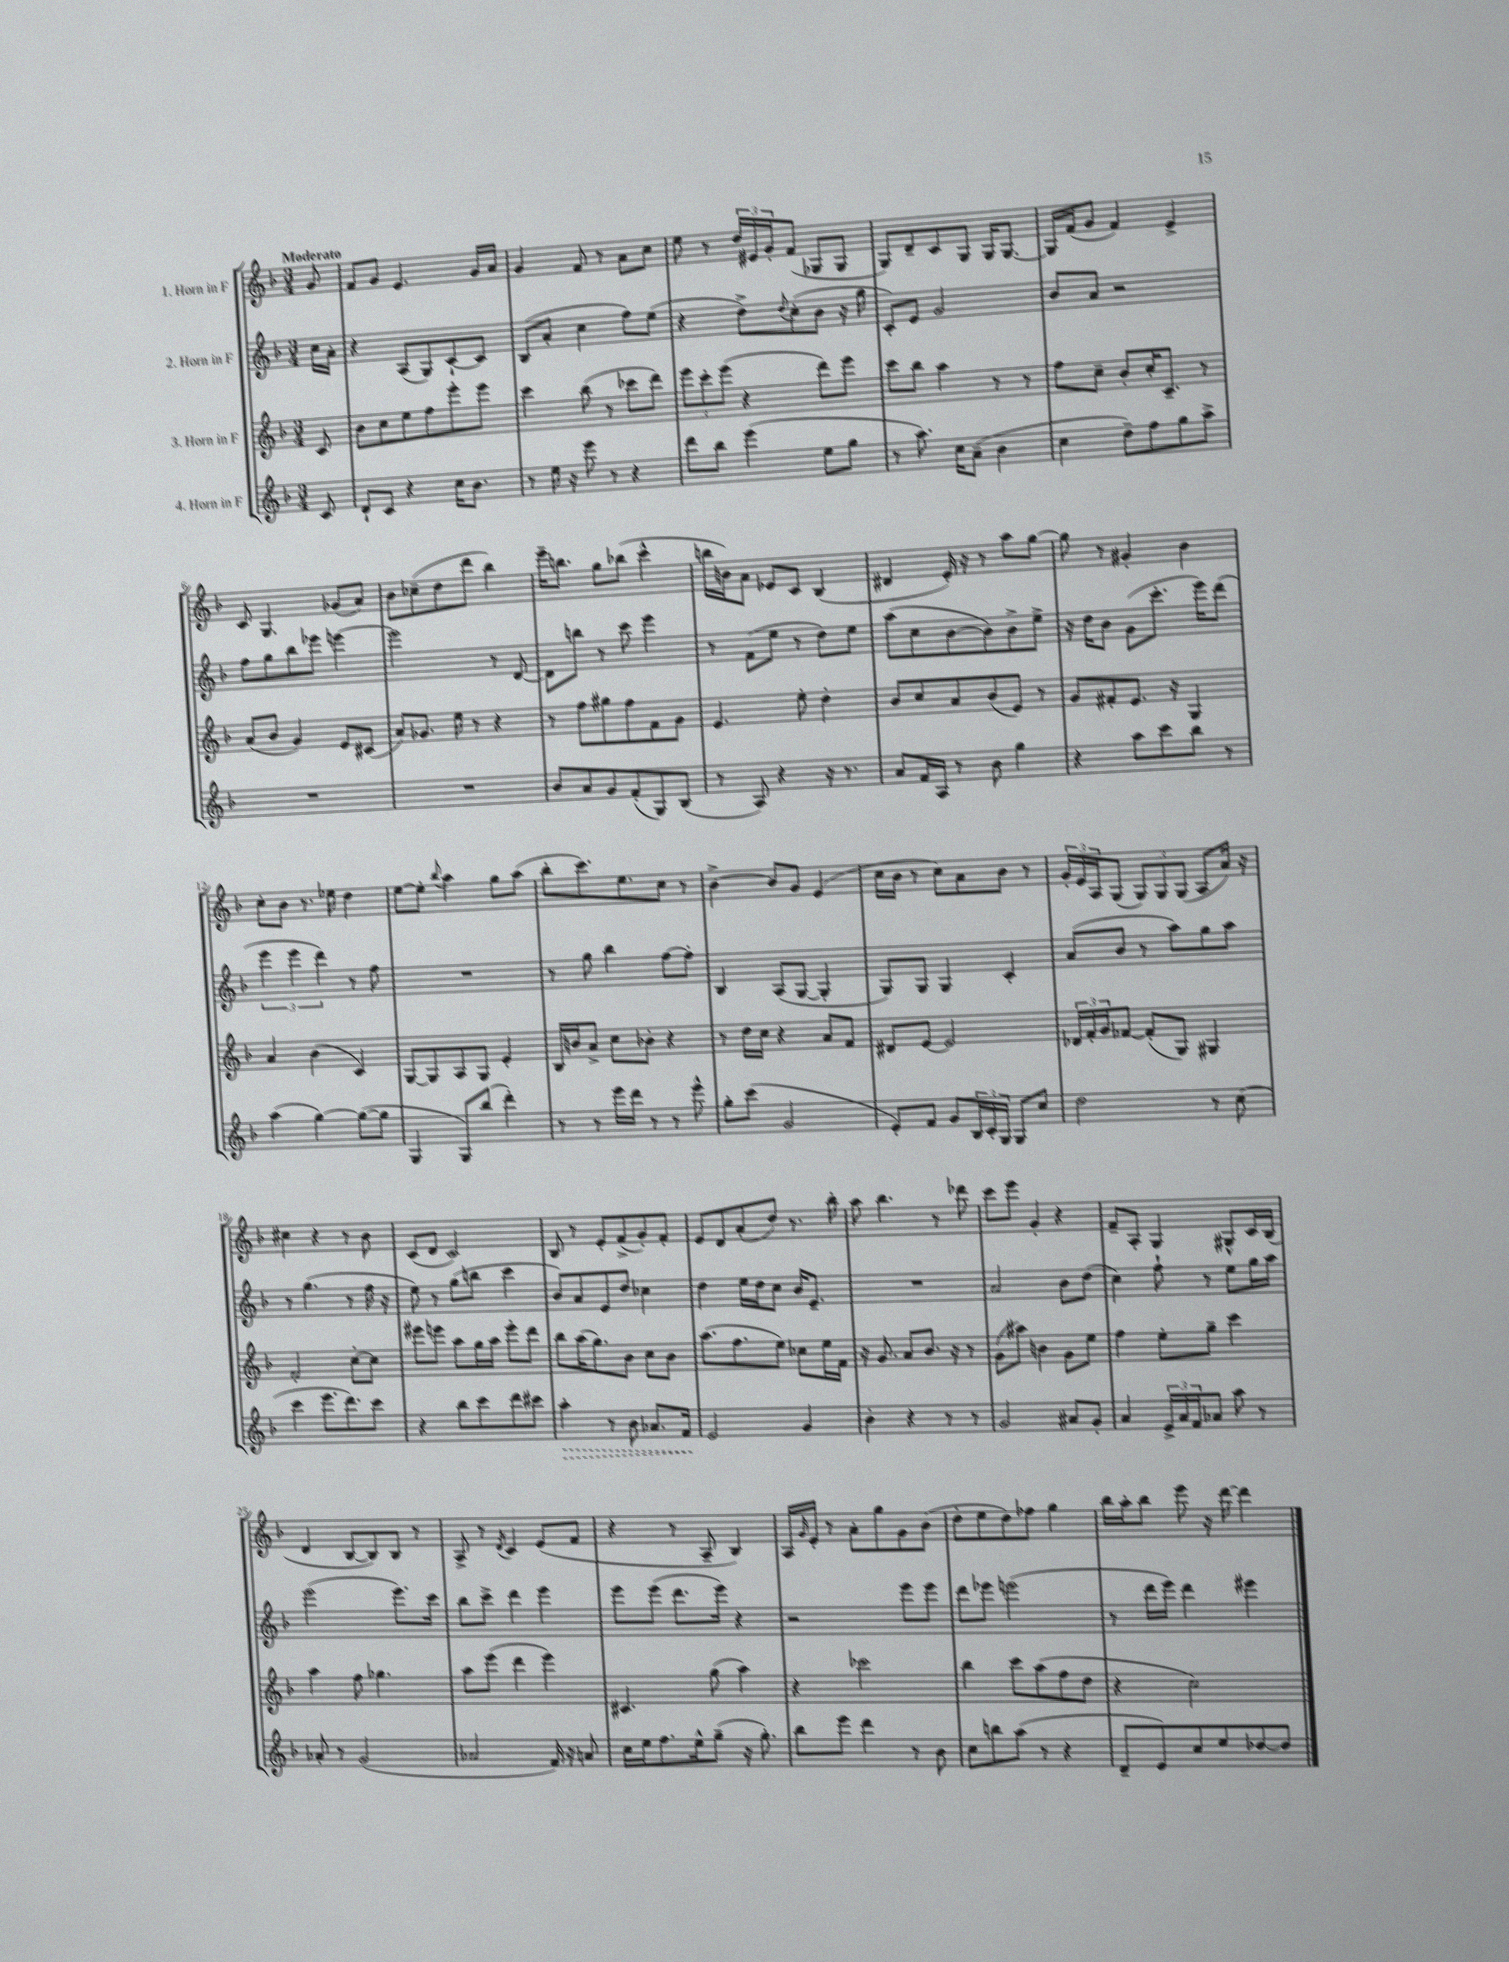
<<
\new StaffGroup <<
\new Staff = "s0" \with { instrumentName = "1. Horn in F" } {
    \clef treble \key f \major \numericTimeSignature \time 3/4 \partial 8 \tempo "Moderato"
    g'8 |
    f'8 g'8 e'4. g'16 a'16 |
    g'4 f'8 r8 a'8 c''8 |
    e''8 r8 \tuplet 3/2 { d''16 eis'16 g'16-. } f'8( ges8 ges8 |
    g8) d'8-- c'8 g8 g16 g8.~ |
    g16 f'16( g'8 f'4) e'4-> |
    c'8 g4. ges'8( a'8) |
    bes'8 ces''8--( d''8 d'''8 bes''4) |
    e'''16-- b''8. g''8 bes''8( c'''4-^ |
    b''16 b'16) a'8 ees'8 c'8 bes4( |
    dis'4 e'16-.) r16 r8 a''8 g''8~ |
    g''8 r8 gis'4-. bes'4 |
    c''8-. bes'8 r8. ees''16 d''4 |
    e''8~ e''8-. \appoggiatura { bes''8 } a''4 g''8 a''8( |
    bes''8-. c'''8.) e''8. c''8 r8 |
    bes'4~-> bes'8 g'8 e'4( |
    c''16 bes'16 r8 c''8) a'8 bes'8 r8 |
    \tuplet 3/2 { g'16-. e'16 a16 } g8( \tuplet 3/2 { g8) g8 g8( } a8 a'16) r16 |
    cis''4 r4 r8 bes'8 |
    c'8( d'8 c'2) |
    bes8 r8 e'8-. f'8->( g'8-.) f'8-. |
    e'8 d'8 a'8-.( d''8) r8. bes''16-. |
    a''8 bes''4. r8 des'''8 |
    c'''8 e'''8 g'4-. r4 |
    f'8-- a8-. g4 gis8-^ c'16 bes16( |
    d'4 bes8~ bes8) bes8 r8 |
    a8-> r8 \acciaccatura { d'8 } c'4 e'8( f'8 |
    r4 r8 a8-- bes4) |
    a16 \grace { g'16 } e'16-. r8 a'8-. g''8 g'8 bes'8( |
    d''8-. e''8 d''8) fes''8 g''4 |
    bes''16 a''16-. bes''8 e'''8 r16 d'''16~ d'''4 \bar "|." |
}
\new Staff = "s1" \with { instrumentName = "2. Horn in F" } {
    \clef treble \key f \major \numericTimeSignature \time 3/4 \partial 8
    c''16 a'16-. |
    r4 a8( g8) c'8~-! c'8 |
    bes8( a'8-. c''4 f''8) e''8( |
    r4 d''8->) \appoggiatura { d''8 } c''8-.( bes'8 r16 g''16 |
    c'8-.) e'8 g'2 |
    bes'8 a'8 r2 |
    f''8 g''8 bes''8 ees'''8 e'''4~ |
    e'''2 r8 d'8~ |
    d'8 b''8 r8 c'''8 e'''4 |
    r8 f'8( e''8 r8 d''8) e''8 |
    a''8( c''8 bes'8~ bes'8) bes'8-> e''8-> |
    r16 d''16 bes'8 g'8( c'''8.-. e'''16) d'''8( |
    \tuplet 3/2 { e'''4 e'''4 d'''4) } r8 f''8 |
    R2. |
    r8 g''8 bes''4 f''8~ f''8-. |
    bes4 a8( g8~ g4-. |
    g8) g8 g4 c'4-. |
    a'8( bes'8 r8 a''8) g''8 a''8 |
    r8 g''4.( r8 f''16 r16 |
    e''8) r8 g''8( b''8 c'''4 |
    bes'8) a'8 e'8 d''8 ces''4 |
    d''4 e''16 d''16 c''8 bes'16 e'8.-- |
    R2. |
    a'2 bes'8 d''8( |
    c''4) f''8-! r8 e''8 g''16 a''16 |
    e'''2( e'''8.) c'''16 |
    bes''8 c'''8-> d'''4 e'''4 |
    e'''8 e'''8( d'''8. e'''16) r4 |
    r2 e'''8 e'''8 |
    d'''8 ees'''8 e'''2( |
    r8 d'''16 e'''16) d'''4 eis'''4 \bar "|." |
}
\new Staff = "s2" \with { instrumentName = "3. Horn in F" } {
    \clef treble \key f \major \numericTimeSignature \time 3/4 \partial 8
    c'8 |
    bes'8 c''8 e''8 f''8 e'''8-. e'''8 |
    c'''4 bes''8( r8 ces'''8 d'''8) |
    \tuplet 3/2 { e'''8 c'''8-. e'''8( } r4 d'''8) e'''8 |
    c'''8 bes''8 a''4 r8 r8 |
    f''8 c''8-- bes'8-. c''16-. c'8.-- r8 |
    a'8( bes'8 g'4) e'8 cis'8( |
    a'8) ges'8. e''16 r8 r4 |
    r8 f''8 gis''8 f''8 f'8 g'8 |
    e'4. e''8-. d''4-. |
    bes'8 c''8 a'8 bes'8( e'8) r8 |
    g'8 fis'8-. e'8. r16 g4 |
    a'4 bes'4( c'4) |
    g8~ g8 a8 g8 e'4-. |
    bes16 b'16 a'8-> c''8 bes'8-. r4 |
    r8 d''16 c''16 r4 a'8 f'8 |
    dis'8 e'8~ e'2 |
    \tuplet 3/2 { des'16 f'16-. g'16 } fes'8~ fes'8-.( g8) gis4 |
    f'2-. c''8~-. c''8 |
    eis'''8 e'''8 a''8 g''16 a''16 e'''8-. d'''8 |
    bes''8 a''16( g''8.) bes'8 c''8 bes'8 |
    a''8.( f''8. e''8) ces''8 e''16 f'16 |
    r16 g'8. a'8 bes'8. r16 r8 |
    g'8( ais''8) b'4 g'8 e''8 |
    f''4 e''8-. g''8-- c'''4 |
    a''4 f''8 ges''4. |
    a''8 e'''8( d'''4 e'''4) |
    cis'4. g''8( a''4) |
    r4 ces'''2 |
    bes''4 c'''8 a''8( f''8 d''8 |
    r4 c''2) \bar "|." |
}
\new Staff = "s3" \with { instrumentName = "4. Horn in F" } {
    \clef treble \key f \major \numericTimeSignature \time 3/4 \partial 8
    c'8 |
    d'8-! c'8 r4 c''16 bes'8. |
    r8 e''16 r16 e'''8 r8 r4 |
    d'''8 bes''8 e'''4( e''8 g''8 |
    r8 a''8.) c''16 a'8--( bes'4 |
    c''4 d''8--) f''8 g''8 a''8-> |
    R2. |
    R2. |
    bes'8 a'8 g'8 f'8-.( g8) bes8( |
    r8 a8) r4 r16 r8. |
    a'8 f'16 a16 r8 bes'8 g''4 |
    r4 a''8 c'''8 bes''8 r8 |
    a''4( g''4~) g''8~( g''8 |
    g4 g8) bes''8( d'''4-.) |
    r8 r8 e'''16 d'''16 r8 r8 e'''8-^ |
    g''8-. c'''8( g'2 |
    e'8-.) f'8 g'8 \tuplet 3/2 { bes16 c'16-. g16 } g8 c''8 |
    d''2 r8 c''8( |
    c'''4 e'''8. d'''8.) c'''8 |
    r4 bes''8 c'''8 d'''8 cis'''8 |
    \once \override Hairpin.style = #'dashed-line a''4-.\> r8 bes'8 aes'8. f'16\! |
    e'2 g'4 |
    bes'4-. r4 r8 r8 |
    g'2 ais'8 g'8-. |
    a'4 \tuplet 3/2 { e'16-> a'16 f'16 } aes'8 a''8 r8 |
    aes'8-. r8 g'2( |
    aes'2 f'16) r16 a'8 |
    c''16 e''16 f''8. e''16-^ g''8--( r16 g''8.-.) |
    bes''8 e'''8 d'''4 r8 bes'8 |
    c''8 b''8 a''8( r8 r4 |
    d'8-- e'8) c''8 e''8 des''8~ des''8 \bar "|." |
}
>>
>>
